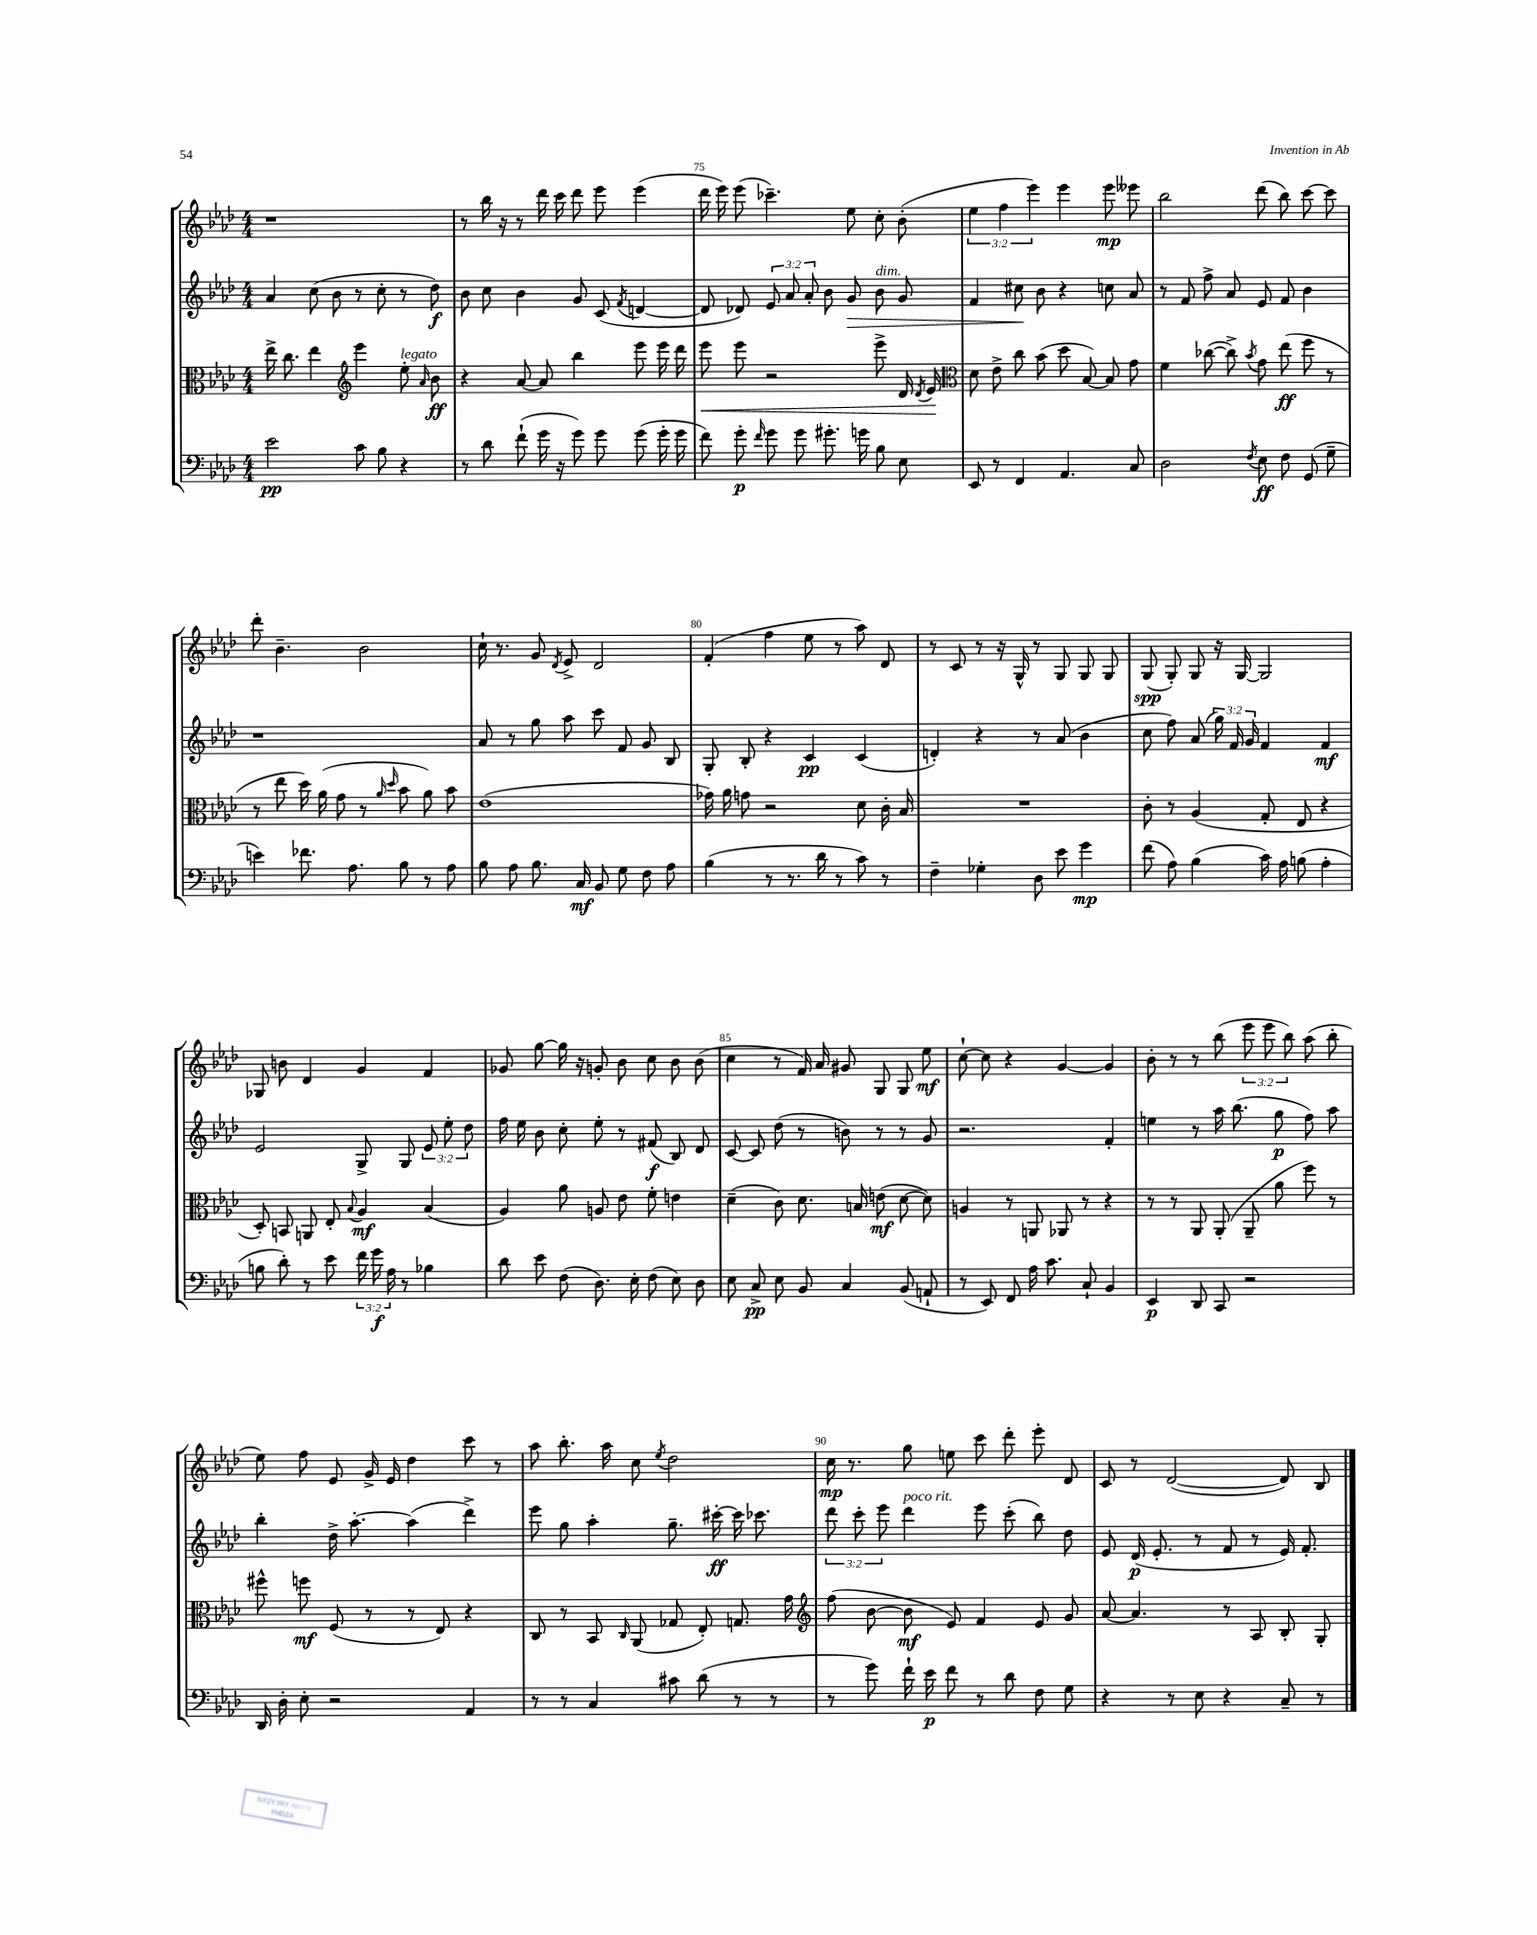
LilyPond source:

<<
\new StaffGroup <<
\new Staff = "s0" {
    \clef treble \key aes \major \numericTimeSignature \time 4/4 \override Staff.TupletNumber.text = #tuplet-number::calc-fraction-text
    \autoBeamOff r1 |
    r8 bes''16 r16 r8 des'''16 c'''16 des'''8 ees'''8 ees'''4( |
    des'''16 ees'''16) ees'''8( ces'''4.--) ees''8 c''8-. bes'8-.( |
    \tuplet 3/2 { ees''4 f''4 ees'''4) } ees'''4 ees'''8\mp eeses'''8 |
    bes''2 des'''8( bes''8) c'''8~ c'''8 |
    des'''8-. bes'4.-- bes'2 |
    c''16-! r8. g'8 \acciaccatura { des'8 } ees'8-> des'2 |
    f'4-.( f''4 ees''8 r8 aes''8) des'8 |
    r8 c'8 r8 r16 g16-^ r8 g8 g8 g8 |
    g8\spp( g8-.) g8 r16 g16~ g2 |
    ges8 b'8 des'4 g'4 f'4 |
    ges'8 g''8~ g''16 r16 g'8-. bes'8 c''8 bes'8 bes'8( |
    c''4 r8 f'16) aes'16 gis'8 g8 g8 ees''8\mf |
    c''8~-! c''8 r4 g'4~ g'4 |
    bes'8-. r8 r8 bes''8( \tuplet 3/2 { ees'''8 ees'''8 bes''8) } aes''8( bes''8-. |
    ees''8) f''8 ees'8 g'16-> ees'16 des''4 c'''8 r8 |
    aes''8 bes''8.-. aes''16 c''8 \acciaccatura { ees''8 } des''2 |
    c''16\mp r8. g''8 e''8 c'''8 des'''8-. ees'''8-. des'8 |
    c'8 r8 des'2~( des'8) bes8 \bar "|." |
}
\new Staff = "s1" {
    \clef treble \key aes \major \numericTimeSignature \time 4/4 \override Staff.TupletNumber.text = #tuplet-number::calc-fraction-text
    \autoBeamOff aes'4 c''8( bes'8 r8 c''8-. r8 des''8\f) |
    bes'8 c''8 bes'4 g'8 c'8( \acciaccatura { f'8 } d'4~ |
    d'8 des'8) \tuplet 3/2 { ees'8 aes'8 aes'8-. } bes'8 g'8\> bes'8^\markup { \italic "dim." } g'8 |
    f'4 cis''8\! bes'8 r4 c''8 aes'8 |
    r8 f'8 f''8-> aes'8 ees'8 f'8 bes'4 |
    r1 |
    aes'8 r8 g''8 aes''8 c'''8 f'8 g'8 bes8 |
    g8-. bes8-. r4 c'4\pp c'4( |
    d'4-.) r4 r8 aes'8( bes'4 |
    c''8 f''8) aes'8( \tuplet 3/2 { g''16) f'16 g'16 } f'4 f'4\mf |
    ees'2 g8-> g8 \tuplet 3/2 { ees'8 ees''8-. des''8 } |
    f''16 ees''16 bes'8 c''8-. ees''8-. r8 fis'8\f( bes8) des'8 |
    c'8~ c'8 des''8( r8 b'8) r8 r8 g'8 |
    r2. f'4-. |
    e''4 r8 aes''16 bes''8.( g''8\p f''8) aes''8 |
    bes''4-. des''16-> aes''8.~-. aes''4( des'''4->) |
    ees'''8 g''8 aes''4-. g''8.-- cis'''16~-.\ff cis'''16 ces'''8. |
    \tuplet 3/2 { des'''8 c'''8-. ees'''8 } des'''4^\markup { \italic "poco rit." } ees'''8 c'''8-.( bes''8) des''8 |
    ees'8 des'16\p( ees'8.-. r8 f'8 r8 ees'16) f'8.-. \bar "|." |
}
\new Staff = "s2" {
    \clef alto \key aes \major \numericTimeSignature \time 4/4
    \autoBeamOff ees''16-> c''8. ees''4 \clef treble ees'''4 ees''8-.^\markup { \italic "legato" } \grace { aes'16 } bes'8\ff |
    r4 aes'8~ aes'8 bes''4 ees'''8 ees'''16 des'''16 |
    ees'''8\< ees'''8 r2 ees'''8-> des'16 \acciaccatura { des'8 } ees'16\! |
    \clef alto des'8 ees'8-> c''8 bes'8( des''8 bes8~) bes8 g'8 |
    f'4 ces''8~( ces''8->) \acciaccatura { bes'8 } g'8 ees''8\ff( f''8 r8 |
    r8 ees''8 des''16) aes'16( g'8 r8 \grace { aes'16 des''16 } bes'8 aes'8) bes'8 |
    ees'1( |
    ges'16) aes'16 g'8 r2 des'8 c'16-. bes16 |
    R1 |
    c'8-. r8 aes4( g8-. ees8 r4 |
    des8-.) b,8 a,8 ees8-. \appoggiatura { bes8 } aes4\mf bes4( |
    aes4) aes'8 a8 ees'8 f'8-. e'4 |
    des'4--( c'8) des'8. b16 e'8\mf( des'8~ des'8) |
    a4 r8 a,8 aes,8 r8 r4 |
    r8 r8 aes,8 aes,8-.( aes,8-- aes'8 f''8) r8 |
    fis''8-^ f''8\mf f8( r8 r8 ees8) r4 |
    c8 r8 bes,8 \grace { c16 } aes,8( ges8 ees8-.) g8. g'16 |
    \clef treble f''8( bes'8~ bes'8\mf ees'8) f'4 ees'8 g'8 |
    aes'8~ aes'4. r8 aes8 bes8-. g8-. \bar "|." |
}
\new Staff = "s3" {
    \clef bass \key aes \major \numericTimeSignature \time 4/4 \override Staff.TupletNumber.text = #tuplet-number::calc-fraction-text
    \autoBeamOff ees'2\pp c'8 bes8 r4 |
    r8 des'8 f'8-!( g'16 r16 g'8) g'8 g'8( g'16-. g'16 |
    f'8) g'8-.\p \grace { f'16 } g'8 g'8 gis'8.-. g'16 bes8 ees8 |
    ees,8 r8 f,4 aes,4. c8 |
    des2 \acciaccatura { f8 } ees8\ff f8 g,8( g8-- |
    e'4) fes'8. aes8. bes8 r8 aes8 |
    bes8 aes8 bes8. c16\mf bes,8 g8 f8 aes8 |
    bes4( r8 r8. des'16 r8 c'8) r8 |
    f4-- ges4-. des8 ees'8 g'4\mp |
    f'8( aes8) bes4( c'16) aes16 b8( aes4-. |
    b8 des'8-.) r8 ees'8 \tuplet 3/2 { f'16 g'16\f aes16 } r8 bes4 |
    des'8 ees'8 f8( des8.) ees16-. f8( ees8) des8 |
    ees8 c8->\pp ees8 bes,8 c4 bes,8( a,8-! |
    r8 ees,8) f,8 aes16 c'8. c8-! bes,4 |
    ees,4\p des,8 c,8 r2 |
    des,16 des16-. ees8-. r2 aes,4 |
    r8 r8 c4 cis'8 des'8( r8 r8 |
    r8 g'8) f'16-! ees'16\p f'8 r8 des'8 f8 g8 |
    r4 r8 ees8 r4 c8-- r8 \bar "|." |
}
>>
>>
\layout { \context { \Score currentBarNumber = #73 \override BarNumber.break-visibility = ##(#f #t #t) barNumberVisibility = #(every-nth-bar-number-visible 5) } }
